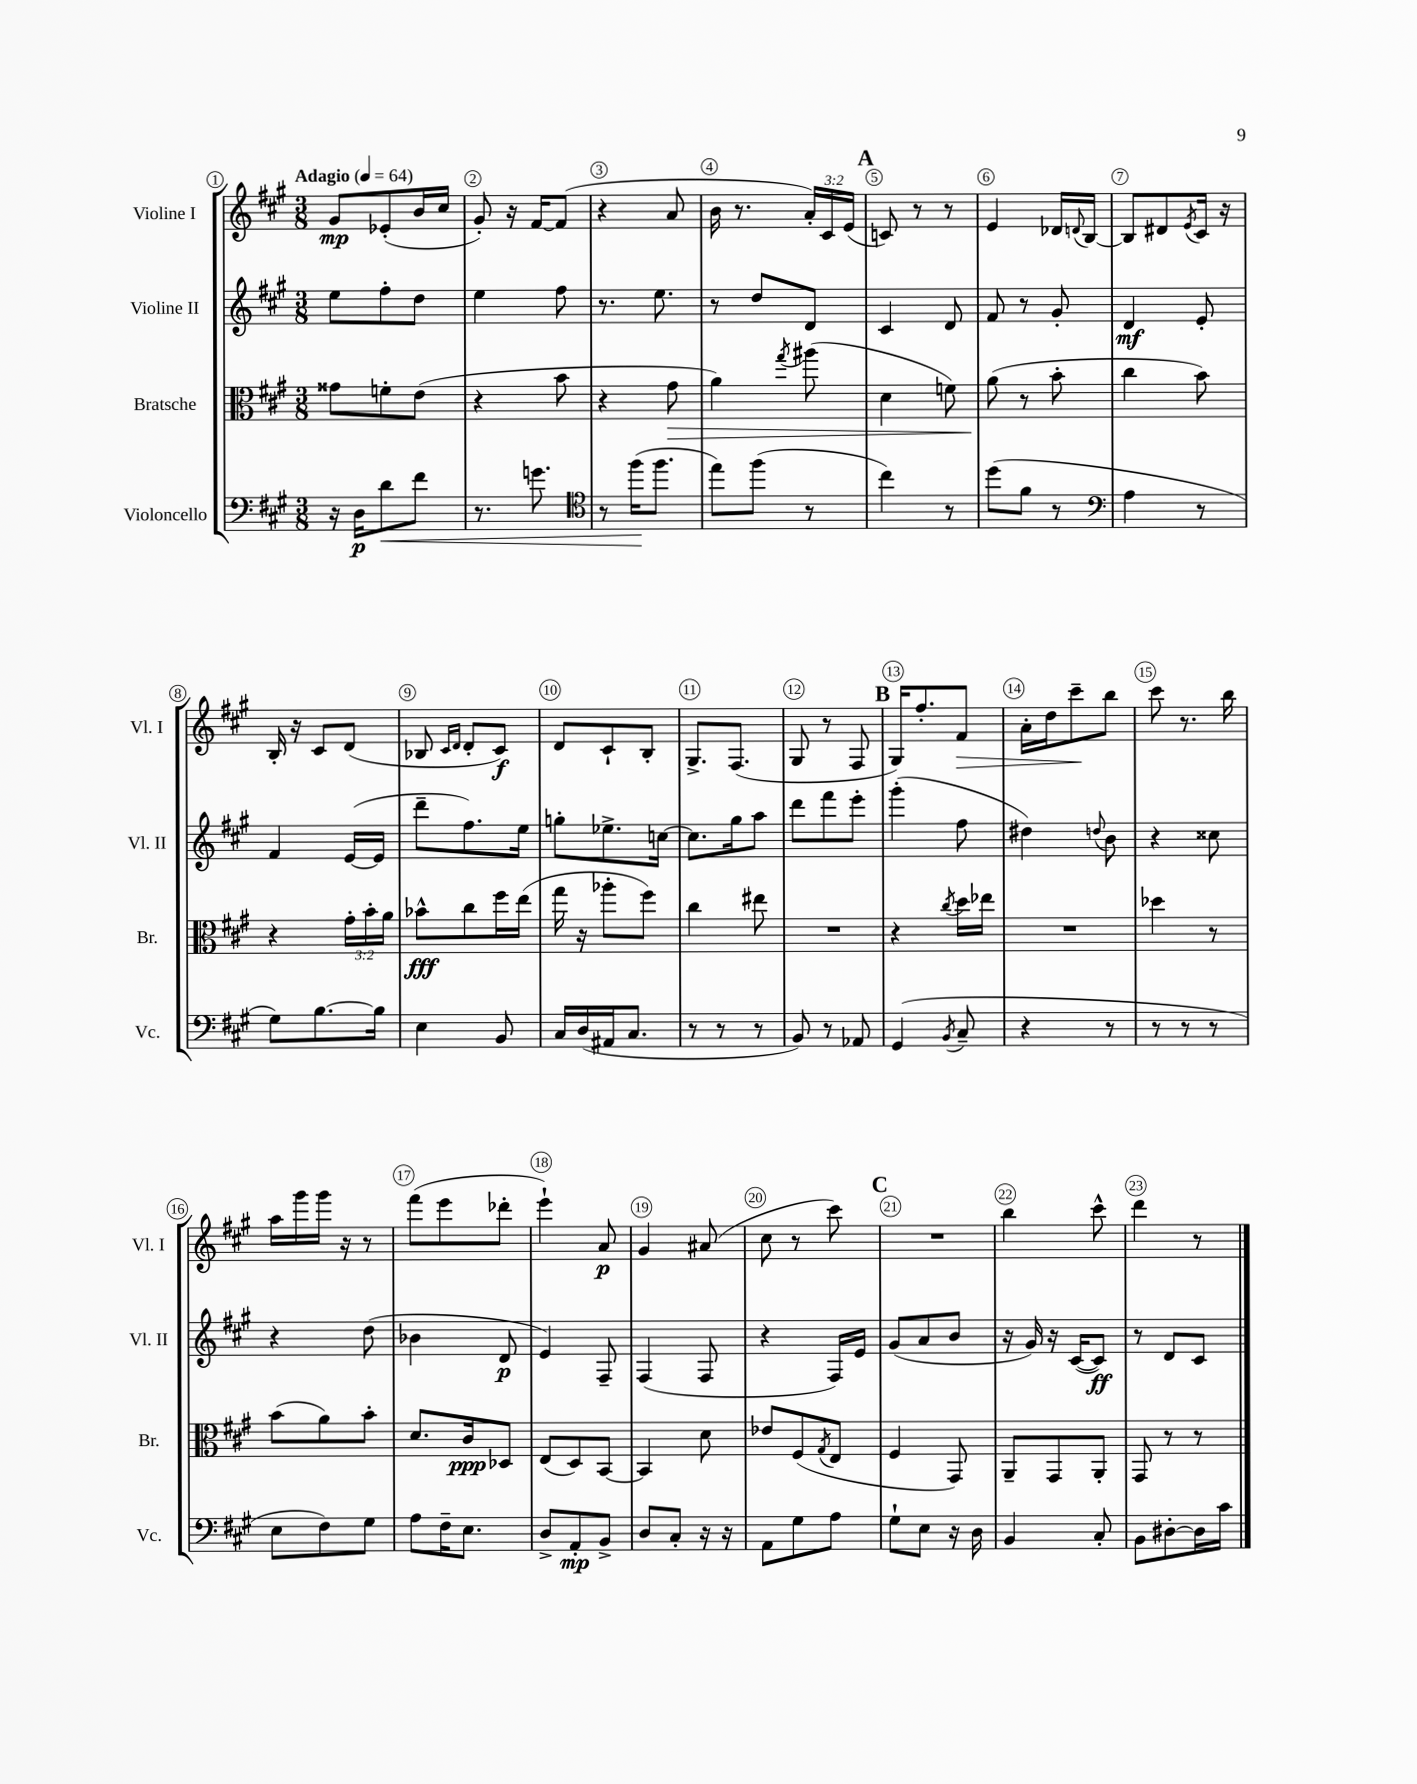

**kern	**kern	**kern	**kern
*staff4	*staff3	*staff2	*staff1
*clefF4	*clefC3	*clefG2	*clefG2
*k[f#c#g#]	*k[f#c#g#]	*k[f#c#g#]	*k[f#c#g#]
*M3/8	*M3/8	*M3/8	*M3/8
*MM64	*MM64	*MM64	*MM64
16r	8g##\L	8ee\L	8g#/L
16D\LK	.	.	.
8d\	8f'\	8ff#'\	(8e-'/
8f#\J	(8e\J	8dd\J	16b/L
.	.	.	16cc#/JJ
=	=	=	=
8.r	4r	4ee\	8g#'/)
.	.	.	16r
8.g\	.	.	[16f#/LK
.	8b\	8ff#\	(8f#/]J
=	=	=	=
*clefC4	*	*	*
8r	4r	8.r	4r
(16ff#\LK	.	.	.
8.ff#\J	.	8.ee\	.
.	8g#\	.	8a/
=	=	=	=
8ee\L)	4a\)	8r	16b\
.	.	.	8.r
(8ff#\J	.	8dd/L	.
.	8qgg#/	.	.
8r	(8aa#\	8d/J	24a'/LL)
.	.	.	24c#/
.	.	.	(24e/JJ
=	=	=	=
4cc#\)	4d\	4c#/	8c/)
.	.	.	8r
8r	8f\)	8d/	8r
=	=	=	=
(8dd\L	(8a\	8f#/	4e/
8f#\J	8r	8r	.
8r	8b'\	8g#'/	16d-/LL
.	.	.	8qqd/
.	.	.	[16B/JJ
=	=	=	=
*clefF4	*	*	*
4A\	4cc#\	4d/	8B/]L
.	.	.	8d#/
.	.	.	8qe/
8r	8b\)	8e'/	16c#/Jk
.	.	.	16r
=	=	=	=
8G#\L)	4r	4f#/	16B'/
.	.	.	16r
[8.B\	.	.	8c#/L
.	24g#'\LL	([16e/LL	(8d/J
.	24b'\	.	.
16B\]Jk	.	16e/]JJ	.
.	24a\JJ	.	.
=	=	=	=
4E\	8b-^^\L	8ddd~\L	8B-/
.	.	.	16qqc#/LL
.	.	.	16qqd/JJ
.	8cc#\	8.ff#\)	8d'/L
8BB/	16ff#\L	.	8c#/J)
.	(16ee\JJ	16ee\Jk	.
=	=	=	=
16C#/LL	16gg#\	8gg'\L	8d/L
(16D/	16r	.	.
16AA#/J	8aa-'\L	8.ee-^\	8c#`/
8.C#/J	.	.	.
.	8ff#\J)	.	8B'/J
.	.	[16cc\Jk	.
=	=	=	=
8r	4cc#\	8.cc\]L	8.G#^/L
8r	.	.	.
.	.	16gg#\k	(8.F#/J
8r	8ee#\	8aa\J	.
=	=	=	=
8BB/)	4.r	8ddd\L	8G#/
8r	.	8fff#\	8r
8AA-/	.	8eee'\J	8F#/
=	=	=	=
(4GG#/	4r	(4ggg#'\	16G#/LK)
.	.	.	8.ff#'/
8qBB/	8qcc#/	.	.
8C#~/	16dd\LL	8ff#\	8f#/J
.	16ee-\JJ	.	.
=	=	=	=
4r	4.r	4dd#\)	16a'\LL
.	.	.	16dd\J
.	.	.	8ccc#~\
.	.	8qqdd/	.
8r	.	8b\	8bb\J
=	=	=	=
8r	4dd-\	4r	8ccc#\
8r	.	.	8.r
8r	8r	8cc##\	.
.	.	.	16bb\
=	=	=	=
8E\L	(8b\L	4r	16aa\LL
.	.	.	16ggg#\
8F#\)	8a\)	.	16ggg#\JJ
.	.	.	16r
8G#\J	8b'\J	(8dd\	8r
=	=	=	=
8A\L	8.d/L	4b-\	(8fff#\L
16F#~\K	.	.	8eee\
8.E\J	16c#/k	.	.
.	8D-/J	8d/	8ddd-'\J
=	=	=	=
8D^/L	(8E/L	4e/)	4eee`\)
8AA'/	8D/)	.	.
8BB^/J	[8BB/J	8F#~/	8a/
=	=	=	=
8D/L	4BB/]	(4F#/	4g#/
8C#'/J	.	.	.
16r	8d\	8F#/	(8a#/
16r	.	.	.
=	=	=	=
8AA\L	8e-/L	4r	8cc#\
8G#\	(8F#/	.	8r
.	8qG#/	.	.
8A\J	8E/J	16F#/LL)	8ccc#\)
.	.	16e/JJ	.
=	=	=	=
8G#`\L	4F#/	(8g#/L	4.r
8E\J	.	8a/	.
16r	8GG#/)	8b/J	.
16D\	.	.	.
=	=	=	=
4BB/	8AA~/L	16r	4bb\
.	.	16g#/)	.
.	8GG#/	16r	.
.	.	([16c#/LK	.
8C#'/	8AA'/J	8c#/]J)	8ccc#^^\
=	=	=	=
8BB\L	8GG#/	8r	4ddd\
[8D#'\	8r	8d/L	.
16D#\]L	8r	8c#/J	8r
16c#\JJ	.	.	.
==	==	==	==
*-	*-	*-	*-
